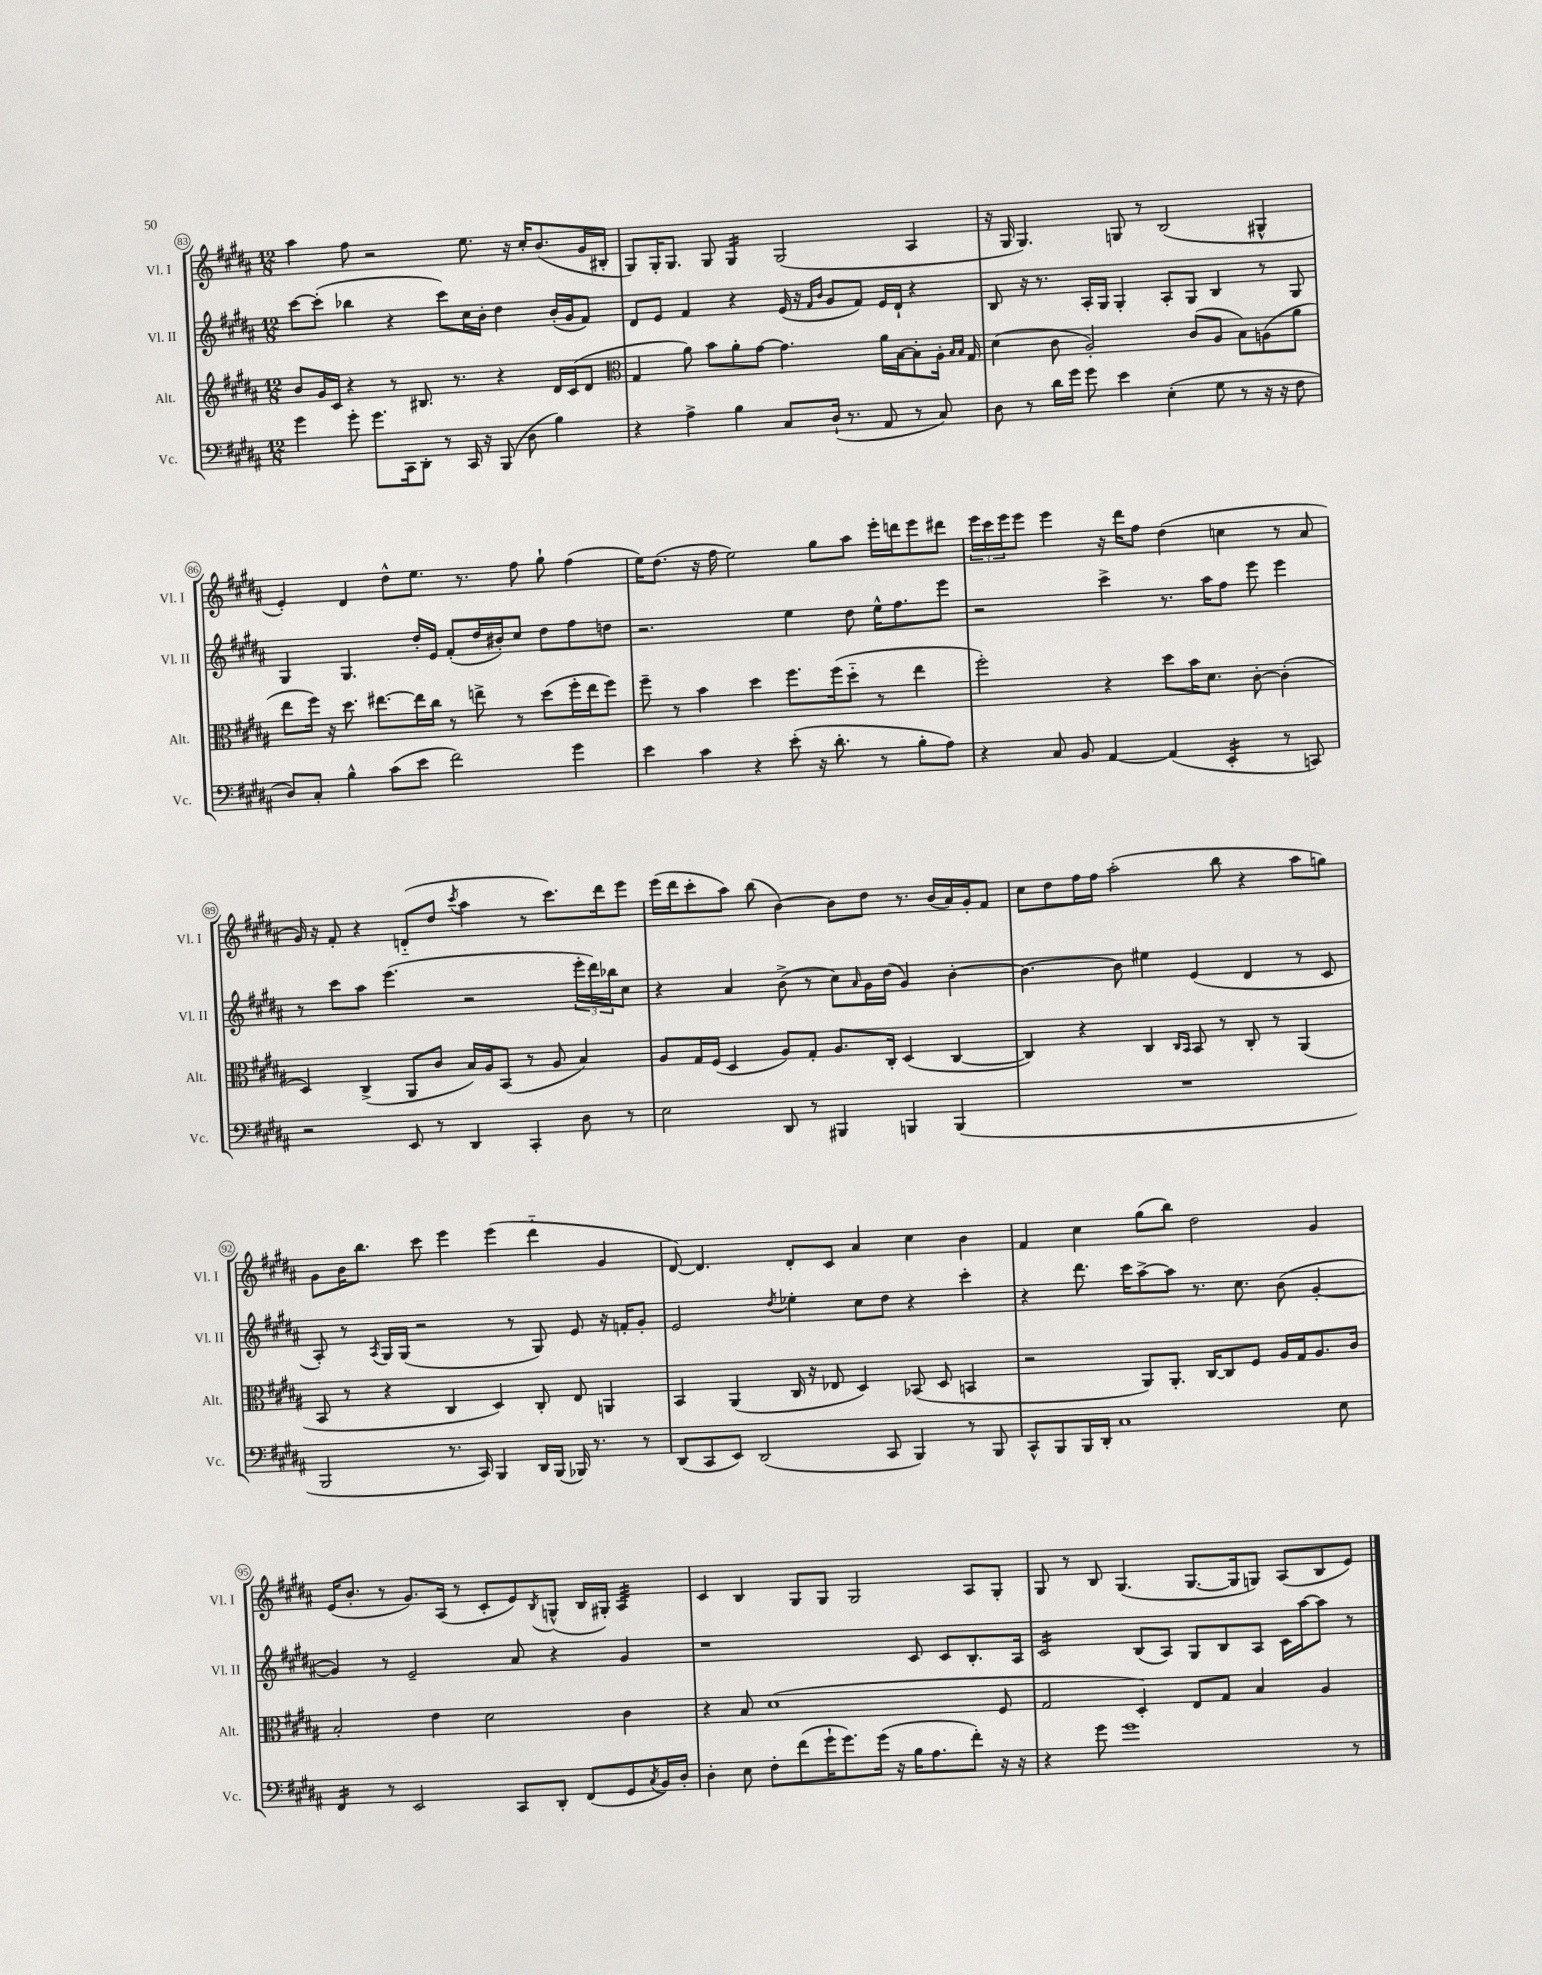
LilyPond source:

<<
\new StaffGroup <<
\new Staff = "s0" \with { instrumentName = "Vl. I" shortInstrumentName = "Vl. I" } {
    \clef treble \key b \major \numericTimeSignature \time 12/8
    ais''4 fis''8 r2 e''8. r16 cis''16-. b'8.( gis'16 bis16-. |
    gis8) gis16-. gis8. gis8 gis4:16 gis2( ais4 |
    r16 gis16 gis4.) g8 r8 b2( gis4-^ |
    e'4-.) dis'4 dis''8-^ e''8. r8. fis''8 gis''8-! fis''4( |
    e''16) dis''8.( r16 fis''16 e''2) gis''8 ais''8 e'''16-. d'''16 e'''8 dis'''8 |
    \tuplet 3/2 { e'''16 cis'''16 e'''16 } e'''8 e'''4 r16 dis'''16 fis''8 dis''4( c''4 r8 ais'8 |
    gis'16) r16 fis'8-. r4 d'8-_( dis''8 \acciaccatura { cis'''8 } ais''4 r8 cis'''8.) dis'''16 e'''8 |
    e'''16( dis'''16 cis'''8-. ais''8) b''8( b'4~) b'8 dis''8 r8. b'16( ais'16) gis'16-. fis'8 |
    cis''8 dis''8 fis''16 fis''16 ais''2-.( b''8 r4 ais''8 g''8) |
    gis'8 b'16 b''8. cis'''8 e'''4 e'''4( dis'''4-_ gis'4 |
    dis'8~) dis'4. dis'8-. cis'8 ais'4 cis''4 b'4 |
    fis'4 cis''4 gis''8( b''8) dis''2 gis'4 |
    e'16( b'8.-. r8 gis'8.) ais16( r8 cis'8-. e'8) \acciaccatura { b8 } g8-^( b16 gis16-.) ais4:32 |
    cis'4 b4 gis8 gis8 gis2 ais8 gis8-. |
    gis8 r8 b8 gis4.( gis8.~ gis16 g8) ais8( b8 e'8) \bar "|." |
}
\new Staff = "s1" \with { instrumentName = "Vl. II" shortInstrumentName = "Vl. II" } {
    \clef treble \key b \major \numericTimeSignature \time 12/8
    cis'''8~ cis'''8-.( bes''4 r4 cis'''8) cis''16 b'16-. dis''4 b'16-.( gis'16 fis'8) |
    dis'8 e'8 fis'4 r4 e'16( r16 \grace { fis'16 b'16 } gis'8 fis'8) e'16 dis'16-! r4 |
    b8 r16 r8. ais16-. gis16 gis4-. ais8-. gis8 b4 r8 gis8 |
    gis4 gis4. dis''16-. e'16 fis'8-.( dis''16 bis'16-.) cis''8 dis''8 fis''8 d''8 |
    r2. e''4 dis''8 e''16-^ fis''8. e'''8 |
    r2 cis'''4-> r8. ais''16 fis''8 e'''8 e'''4 |
    r8 cis'''8 ais''8 e'''4.( r2 \tuplet 3/2 { e'''16-. dis'''16) bes''16 } cis''8 |
    r4 ais'4 b'8->( r8 cis''8) \grace { ais'16 } gis'16 dis''16( gis'4) b'4~-. |
    b'4.~ b'8 eis''4 e'4( dis'4 r8 cis'8 |
    ais8-.) r8 \acciaccatura { ais8 } gis16 gis16( r2 r8 gis8) e'8 r16 f'16-. gis'8-. |
    e'2 \acciaccatura { dis''8 } ees''4-. cis''8 dis''8 r4 cis'''4-. |
    r4 dis'''8. cis'''16 ais''8~-> ais''8 r8. cis''8. b'8( gis'4~-. |
    gis'4) r8 e'2-- ais'8 r4 gis'4 |
    r1 cis'8 cis'8 b8.-. ais16 |
    cis'2:16 b8( ais8) gis8 b8 ais8 cis'16 ais''16~ ais''8 r8 \bar "|." |
}
\new Staff = "s2" \with { instrumentName = "Alt." shortInstrumentName = "Alt." } {
    \clef treble \key b \major \numericTimeSignature \time 12/8
    b'8 gis'16 cis'16 r4 r8 bis8. r8. r4 dis'16 cis'16( dis'8 |
    \clef alto gis4 ais'8) b'8 ais'8-. gis'8~ gis'4. ais'16 b16~ b8-. ais16-. \grace { b16 b16 } gis16 |
    dis'4( cis'8 ais2-.) cis'8( ais8 b8) a8( ais'8 |
    e''8 fis''16) r16 dis''8. eis''8.~ eis''16 cis''16 r8 e''8-> r8 dis''8( fis''16-. e''16 fis''8) |
    fis''8-- r8 b'4 dis''4 fis''8. fis''16( dis''8-_ r8 e''4 |
    fis''2-.) r4 dis''8 b'16 dis'8. cis'8~-. cis'4-.( |
    dis4) cis4->( ais,8 cis'8 b16) ais16 b,8( r8 ais8 b4) |
    ais8 gis16 fis16( dis4 ais8) gis8-. ais8. cis16-. dis4( cis4~ |
    cis4) r4 cis4 \grace { cis16 b,16 } b,8 r8 cis8-. r8 ais,4( |
    b,8 r8 r4 cis4 dis4) cis8-. e8 a,4 |
    b,4 ais,4( cis16 r16 ees8 dis4) bes,8( dis8 b,4 |
    r2 ais,8) ais,8.-. cis16~ cis8 fis8 ais16 gis16 ais8. cis'16 |
    b2-. e'4 dis'2 cis'4 |
    r4 b8 dis'1( fis8 |
    gis2 dis4-.) e8 gis8 b4 ais4 \bar "|." |
}
\new Staff = "s3" \with { instrumentName = "Vc." shortInstrumentName = "Vc." } {
    \clef bass \key b \major \numericTimeSignature \time 12/8
    gis'4 gis'8-. gis'8. cis,16 dis,8-. r8 cis,16 r16 b,,8( dis8 b4) |
    r4 ais4-> b4 cis8 dis16-!( r8. ais,8 r8 cis8) |
    dis8 r8 dis'16 gis'16 gis'8 e'4 e4-.( gis8 r8 r16 r16 fis8 |
    dis8) cis8-. b4-^ cis'8( e'8 fis'2) gis'4 |
    e'4 cis'4 r4 e'8-.( r16 dis'8.-. r8 b8-. ais8) |
    r4 cis8 b,8 ais,4~ ais,4( e,4:16-. r8 c,8) |
    r2 e,8 r8 dis,4 cis,4-. dis8 r8 |
    e2 dis,8 r8 bis,,4 b,,4 b,,4( |
    R1. |
    b,,2 r8. cis,16) b,,4 dis,16 b,,16( bes,,16) r8. r8 |
    dis,8( cis,8 e,8) dis,2( cis,8 b,,4) r8 b,,8 |
    cis,8-^ b,,8 b,,16 dis,16-. cis1 e8 |
    fis,4:16 r8 e,2 cis,8 dis,8-. fis,8( gis,8 \acciaccatura { cis8 } b,16) dis16-. |
    dis4-. e8 fis8-. fis'8( gis'16-! gis'8.) gis'16( r16 b16 ais8. fis'8-.) r16 r16 |
    r4 gis'8 gis'1 r8 \bar "|." |
}
>>
>>
\layout { \context { \Score currentBarNumber = #83 \override BarNumber.stencil = #(make-stencil-circler 0.1 0.3 ly:text-interface::print) } }
